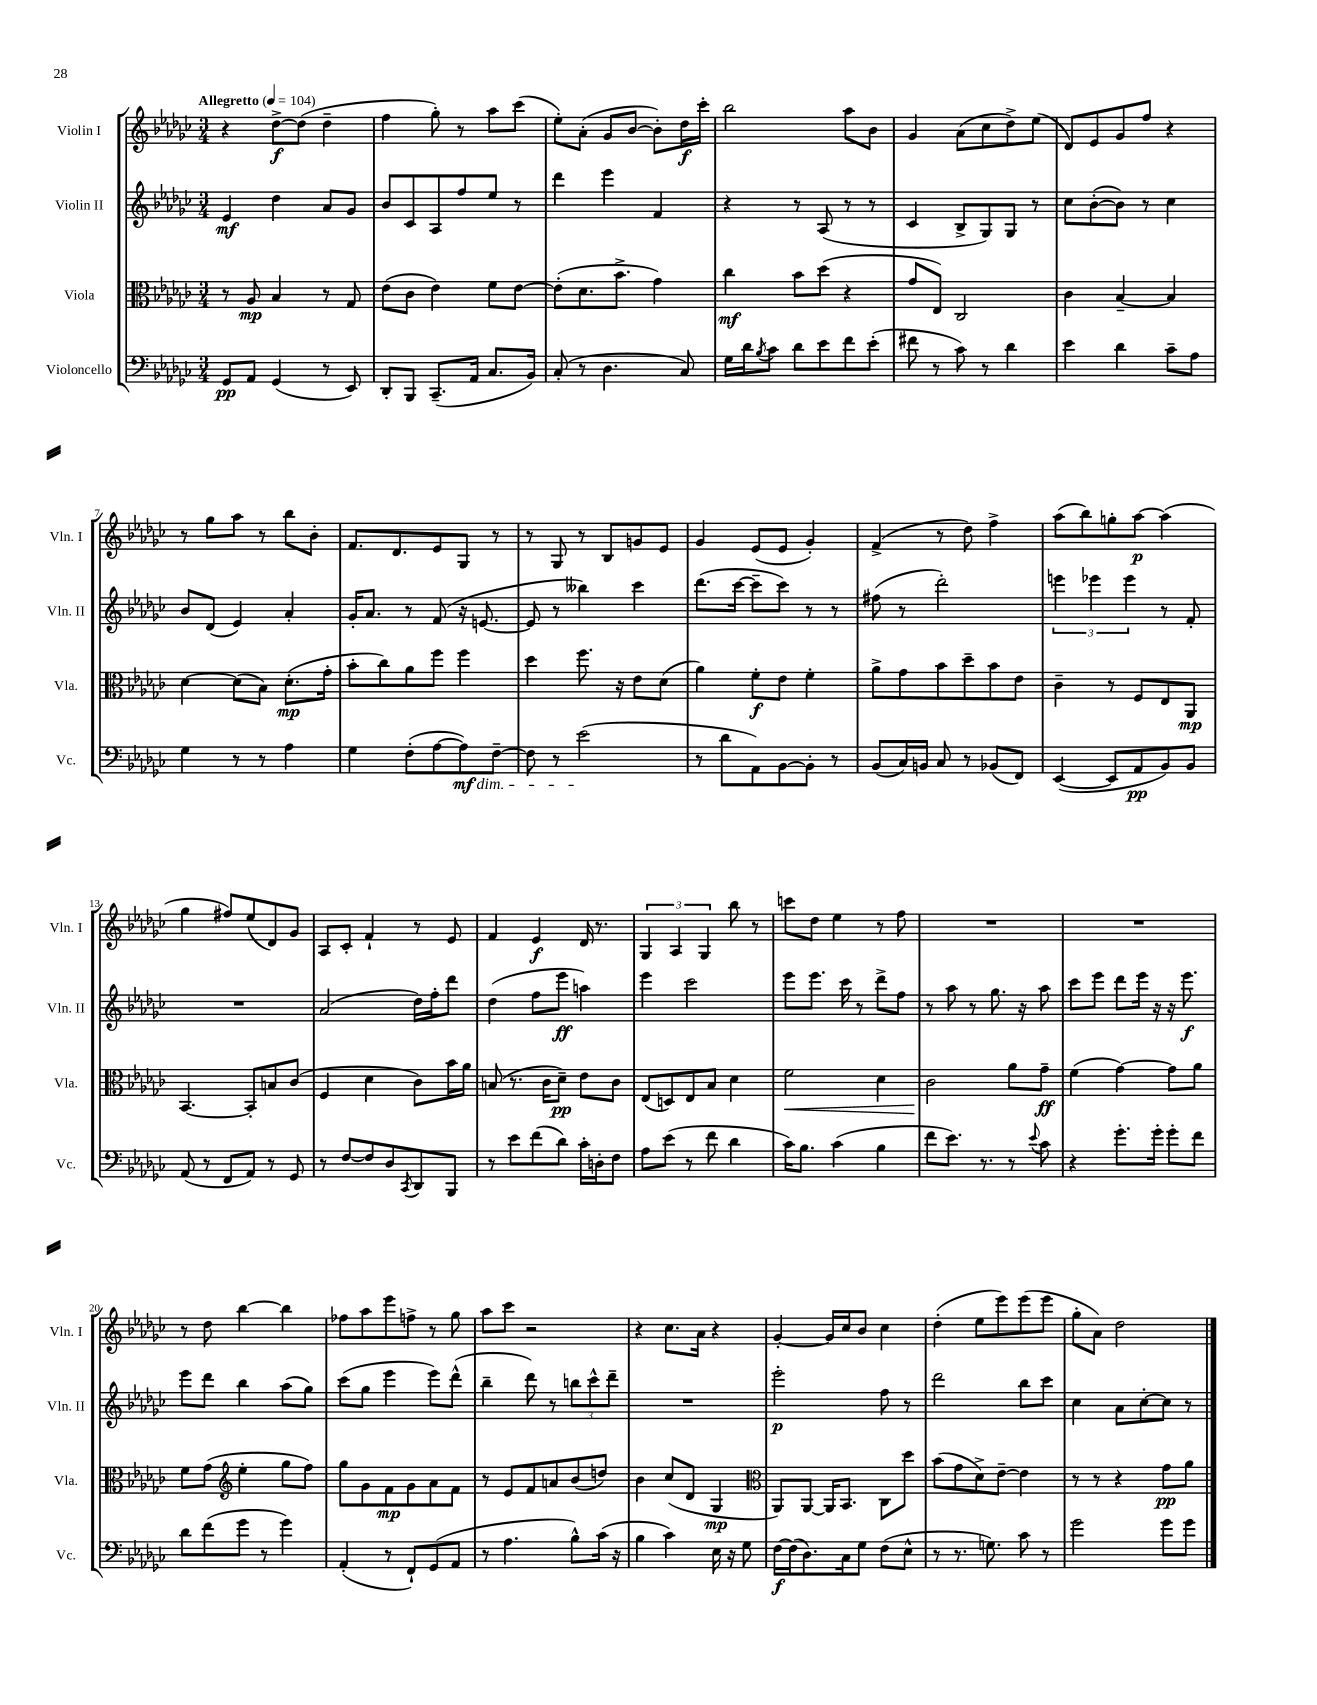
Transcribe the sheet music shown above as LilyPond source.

<<
\new StaffGroup <<
\new Staff = "s0" \with { instrumentName = "Violin I" shortInstrumentName = "Vln. I" } {
    \clef treble \key ges \major \numericTimeSignature \time 3/4 \tempo "Allegretto" 4 = 104
    r4 des''8~->\f des''8( des''4-- |
    f''4 ges''8-.) r8 aes''8 ces'''8( |
    ees''8-.) aes'8-.( ges'8 bes'8~ bes'8-.) des''16\f ces'''16-. |
    bes''2 aes''8 bes'8 |
    ges'4 aes'8( ces''8 des''8->) ees''8( |
    des'8) ees'8 ges'8 f''8 r4 |
    r8 ges''8 aes''8 r8 bes''8 bes'8-. |
    f'8. des'8. ees'8 ges8 r8 |
    r8 ges8 r8 bes8 g'8 ees'8 |
    ges'4 ees'8( ees'8 ges'4-.) |
    f'4->( r8 des''8) f''4-> |
    aes''8( bes''8) g''8-. aes''8~\p aes''4( |
    ges''4 fis''8) ees''8( des'8) ges'8 |
    aes8 ces'8-. f'4-! r8 ees'8 |
    f'4 ees'4\f des'16 r8. |
    \tuplet 3/2 { ges4 aes4 ges4 } bes''8 r8 |
    c'''8 des''8 ees''4 r8 f''8 |
    R2. |
    R2. |
    r8 des''8 bes''4~ bes''4 |
    fes''8 aes''8 ees'''8 f''8-> r8 ges''8 |
    aes''8 ces'''8 r2 |
    r4 ces''8. aes'16 r4 |
    ges'4~-. ges'16 ces''16 bes'8 ces''4 |
    des''4-.( ees''8 ees'''8) ees'''8( ees'''8 |
    ges''8-. aes'8) des''2 \bar "|." |
}
\new Staff = "s1" \with { instrumentName = "Violin II" shortInstrumentName = "Vln. II" } {
    \clef treble \key ges \major \numericTimeSignature \time 3/4
    ees'4\mf des''4 aes'8 ges'8 |
    bes'8 ces'8 aes8 f''8 ees''8 r8 |
    des'''4 ees'''4 f'4 |
    r4 r8 aes8( r8 r8 |
    ces'4 bes8-> ges8) ges8 r8 |
    ces''8 bes'8~-.( bes'8) r8 ces''4 |
    bes'8 des'8( ees'4) aes'4-. |
    ges'16-. aes'8. r8 f'8( r16 e'8.~ |
    e'8 r8 beses''4) ces'''4 |
    des'''8.( ces'''16~ ces'''8-- ces'''8) r8 r8 |
    fis''8( r8 des'''2-.) |
    \tuplet 3/2 { e'''4 ees'''4 ees'''4 } r8 f'8-. |
    R2. |
    aes'2( des''16) f''16-. des'''8 |
    des''4( f''8 ees'''8\ff a''4) |
    ees'''4 ces'''2 |
    ees'''8 ees'''8. ces'''16 r8 des'''8-> f''8 |
    r8 aes''8 r8 ges''8. r16 aes''8 |
    ces'''8 ees'''8 des'''8 ees'''16 r16 r16 ees'''8.\f |
    ees'''8 des'''8 bes''4 aes''8( ges''8) |
    ces'''8( ges''8 ees'''4 ees'''8) des'''8-^( |
    bes''4-- des'''8) r8 \tuplet 3/2 { b''8 ces'''8-^ des'''8-- } |
    R2. |
    ees'''2-.\p f''8 r8 |
    des'''2 bes''8 ces'''8 |
    ces''4 aes'8 ces''8~-. ces''8 r8 \bar "|." |
}
\new Staff = "s2" \with { instrumentName = "Viola" shortInstrumentName = "Vla." } {
    \clef alto \key ges \major \numericTimeSignature \time 3/4
    r8 aes8\mp bes4 r8 ges8 |
    ees'8( ces'8 ees'4) f'8 ees'8~ |
    ees'8-.( des'8. bes'8.-> ges'4) |
    ces''4\mf bes'8 des''8( r4 |
    ges'8 ees8) ces2 |
    ces'4 bes4~-- bes4 |
    des'4~ des'8( bes8) des'8.-.\mp( ges'16-. |
    bes'8-. ces''8) aes'8 f''8 f''4 |
    des''4 f''8. r16 ees'8 des'8( |
    aes'4) f'8-.\f ees'8 f'4-. |
    aes'8-> ges'8 bes'8 des''8-- bes'8 ees'8 |
    ces'4-- r8 f8 ees8 aes,8\mp |
    bes,4.~ bes,8-. b8 ces'8( |
    f4 des'4 ces'8) bes'16 aes'16 |
    b8( r8. ces'16 des'8--\pp) ees'8 ces'8 |
    ees8( d8) ees8 bes8 des'4 |
    f'2\< des'4 |
    ces'2\! aes'8 ges'8--\ff |
    f'4( ges'4~) ges'8 aes'8 |
    f'8 ges'8( \clef treble ees''4-. ges''8 f''8) |
    ges''8 ges'8 f'8\mp ges'8 aes'8 f'8 |
    r8 ees'8 f'8 a'8 bes'8( d''8) |
    bes'4 ces''8( des'8 ges4\mp |
    \clef alto aes,8) aes,8~ aes,16 bes,8. ces8 des''8 |
    bes'8( ges'8 des'8->) ees'8~-- ees'4 |
    r8 r8 r4 ges'8\pp aes'8 \bar "|." |
}
\new Staff = "s3" \with { instrumentName = "Violoncello" shortInstrumentName = "Vc." } {
    \clef bass \key ges \major \numericTimeSignature \time 3/4
    ges,8\pp aes,8 ges,4( r8 ees,8) |
    des,8-. bes,,8 ces,8.--( aes,16 ces8. bes,16) |
    ces8-.( r8 des4. ces8) |
    ges16 des'16 \acciaccatura { bes8 } ces'8 des'8 ees'8 f'8 ees'8-.( |
    fis'8 r8 ces'8) r8 des'4 |
    ees'4 des'4 ces'8-- aes8 |
    ges4 r8 r8 aes4 |
    ges4 f8-.( aes8~ aes8\mf\dim) f8~-- |
    f8 r8 ees'2\!( |
    r8 des'8 aes,8) bes,8~ bes,8-. r8 |
    bes,8( ces16) b,16 ces8 r8 bes,8( f,8) |
    ees,4~( ees,8 aes,8\pp bes,8) bes,8 |
    aes,8( r8 f,8 aes,8) r8 ges,8 |
    r8 f8~ f8 des8 \acciaccatura { ces,8 } des,8 bes,,8 |
    r8 ees'8 f'8( des'8) ces'16-. d16-. f8 |
    aes8 ees'8( r8 f'8 des'4 |
    ces'16) bes8. ces'4( bes4 |
    f'8 ees'8.) r8. r8 \appoggiatura { ees'8 } ces'8 |
    r4 ges'8.-. ges'16-. ges'8-. f'8 |
    des'8 f'8( ges'8 r8 ges'4) |
    aes,4-.( r8 f,8-!) ges,8( aes,8 |
    r8 aes4. bes8-^) ces'16( r16 |
    bes4 ces'4) ees16 r16 ges8 |
    f16~\f f16( des8.) ces16 ges8 f8( ees8-^ |
    r8 r8. g8.) ces'8 r8 |
    ges'2 ges'8 ges'8 \bar "|." |
}
>>
>>
